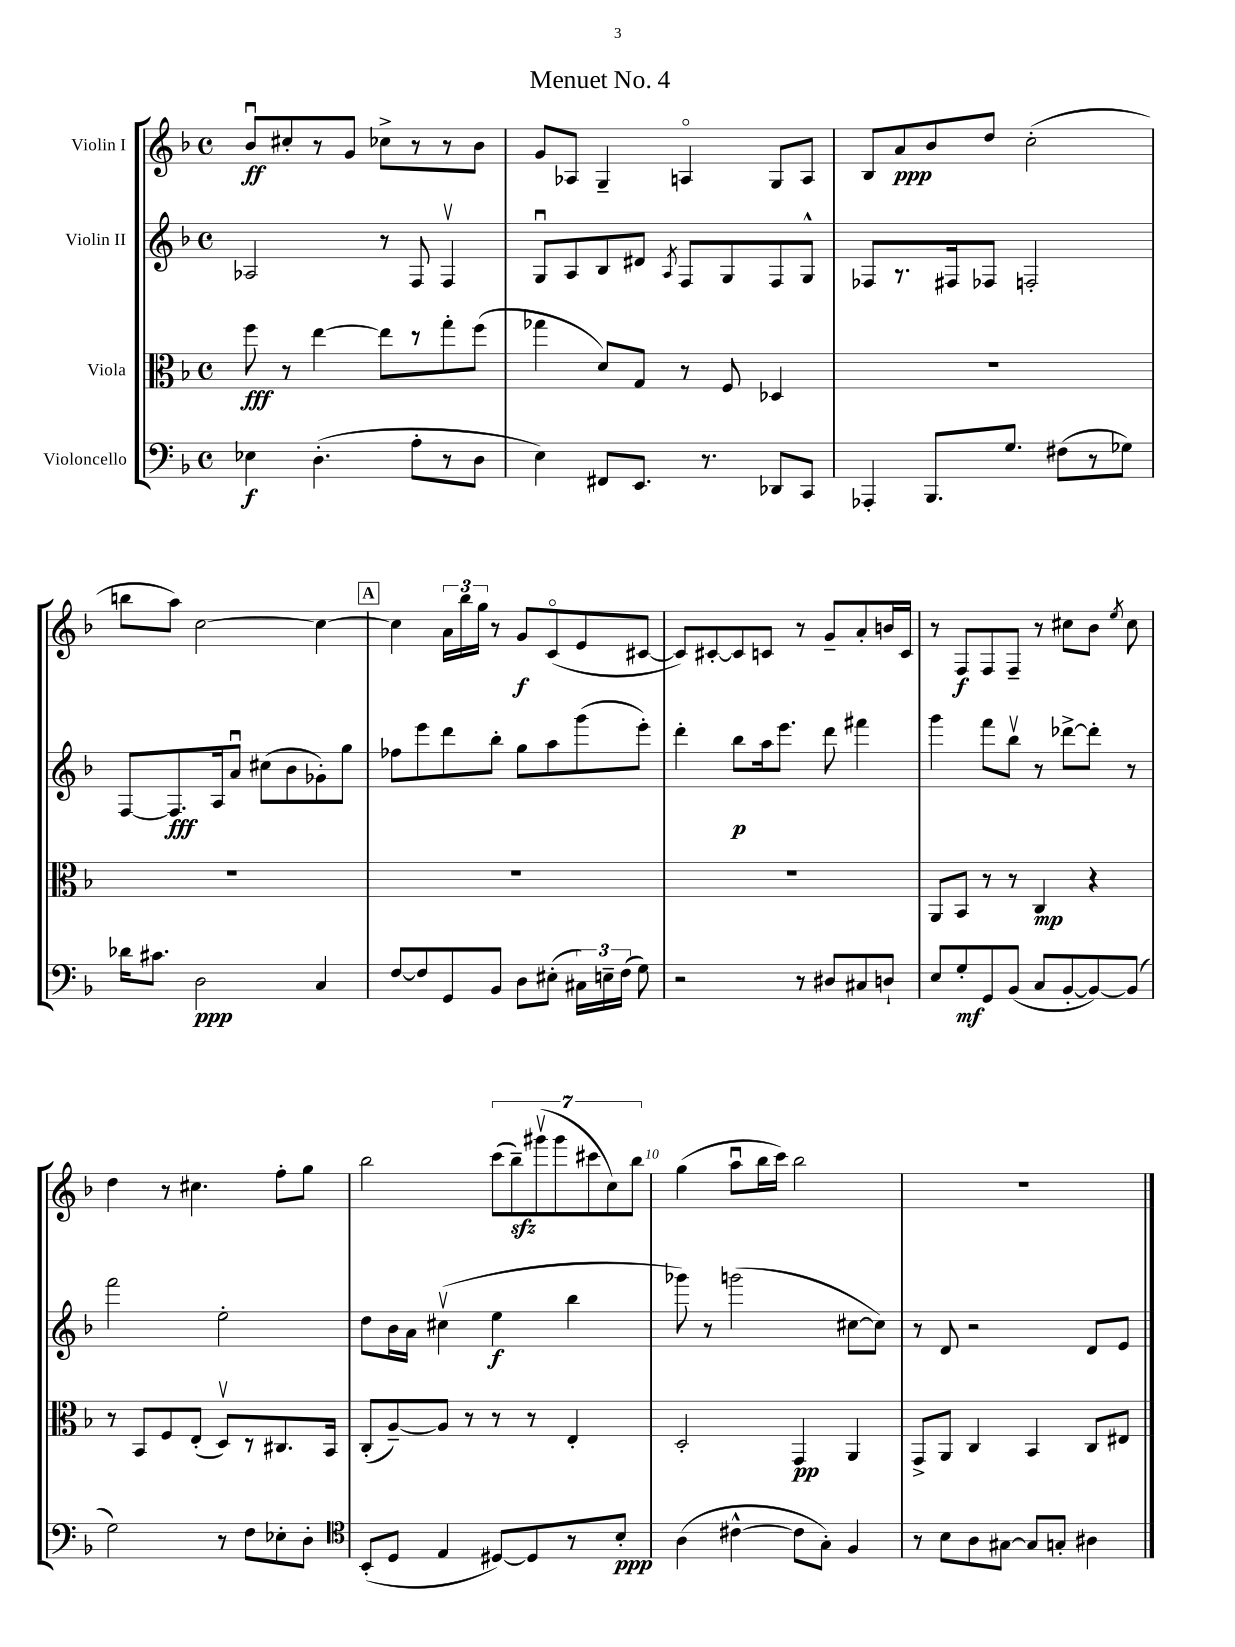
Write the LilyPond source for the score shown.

\header { title = "Menuet No. 4" }
<<
\new StaffGroup <<
\new Staff = "s0" \with { instrumentName = "Violin I" } {
    \clef treble \key f \major \defaultTimeSignature \time 4/4
    \autoBeamOff bes'8[\downbow\ff cis''8-. r8 g'8] ces''8[-> r8 r8 bes'8] |
    g'8[ aes8] g4-- a4\flageolet g8[ a8] |
    bes8[ a'8\ppp bes'8 d''8] c''2-.( |
    b''8[ a''8]) c''2~ c''4~ |
    \mark \markup { \box "A" } c''4 \tuplet 3/2 { a'16[ bes''16 g''16] } r8 g'8[\f c'8\flageolet( e'8 cis'8]~ |
    cis'8[) cis'8~-. cis'8 c'8] r8 g'8[-- a'8-. b'16 c'16] |
    r8 f8[\f f8 f8]-- r8 cis''8[ bes'8] \acciaccatura { e''8 } cis''8 |
    d''4 r8 cis''4. f''8[-. g''8] |
    bes''2 \tuplet 7/4 { c'''8[( bes''8--\sfz) gis'''8\upbow( gis'''8 cis'''8 c''8) bes''8] } |
    g''4( a''8[\downbow bes''16 c'''16]) bes''2 |
    R1 \bar "|." |
}
\new Staff = "s1" \with { instrumentName = "Violin II" } {
    \clef treble \key f \major \defaultTimeSignature \time 4/4
    \autoBeamOff aes2 r8 f8 f4\upbow |
    g8[\downbow a8 bes8 dis'8] \acciaccatura { a8 } f8[ g8 f8 g8]-^ |
    fes8[ r8. fis16 fes8] f2-. |
    f8[~ f8.\fff a16 a'8]\downbow cis''8[( bes'8 ges'8-.) g''8] |
    \mark \markup { \box "A" } fes''8[ e'''8 d'''8 bes''8]-. g''8[ a''8 g'''8( e'''8]-.) |
    d'''4-. bes''8[\p a''16 e'''8.] d'''8 fis'''4 |
    g'''4 f'''8[ bes''8]\upbow r8 des'''8[~-> des'''8]-. r8 |
    f'''2 e''2-. |
    d''8[ bes'16 a'16] cis''4\upbow( e''4\f bes''4 |
    ges'''8) r8 g'''2( cis''8[~ cis''8]) |
    r8 d'8 r2 d'8[ e'8] \bar "|." |
}
\new Staff = "s2" \with { instrumentName = "Viola" } {
    \clef alto \key f \major \defaultTimeSignature \time 4/4
    \autoBeamOff f''8\fff r8 e''4~ e''8[ r8 g''8-. f''8]( |
    ges''4 d'8[) g8] r8 f8 des4 |
    R1 |
    R1 |
    \mark \markup { \box "A" } R1 |
    R1 |
    a,8[ bes,8] r8 r8 c4\mp r4 |
    r8 bes,8[ f8 e8]-.( d8[\upbow) r8 cis8. bes,16] |
    c8[-.( a8~--) a8] r8 r8 r8 e4-. |
    d2-. g,4\pp a,4 |
    g,8[-> a,8] c4 bes,4 c8[ eis8] \bar "|." |
}
\new Staff = "s3" \with { instrumentName = "Violoncello" } {
    \clef bass \key f \major \defaultTimeSignature \time 4/4
    \autoBeamOff ees4\f d4.-.( a8[-. r8 d8] |
    e4) fis,8[ e,8.] r8. des,8[ c,8] |
    aes,,4-. bes,,8.[ g8.] fis8[( r8 ges8]) |
    des'16[ cis'8.] d2\ppp c4 |
    \mark \markup { \box "A" } f8[~ f8 g,8 bes,8] d8[ eis8]-.( \tuplet 3/2 { cis16[) e16-- f16]( } g8) |
    r2 r8 dis8[ cis8 d8]-! |
    e8[ g8-.\mf g,8 bes,8]( c8[ bes,8~-. bes,8~) bes,8]( |
    g2) r8 f8[ ees8-. d8]-. |
    \clef tenor bes,8[-.( d8] e4 dis8[~) dis8 r8 bes8]-.\ppp |
    a4( cis'4~-^ cis'8[ g8]-.) f4 |
    r8 bes8[ a8 gis8]~ gis8[ g8]-. ais4 \bar "|." |
}
>>
>>
\layout { \context { \Score \override BarNumber.break-visibility = ##(#f #t #t) barNumberVisibility = #(every-nth-bar-number-visible 5) } }
